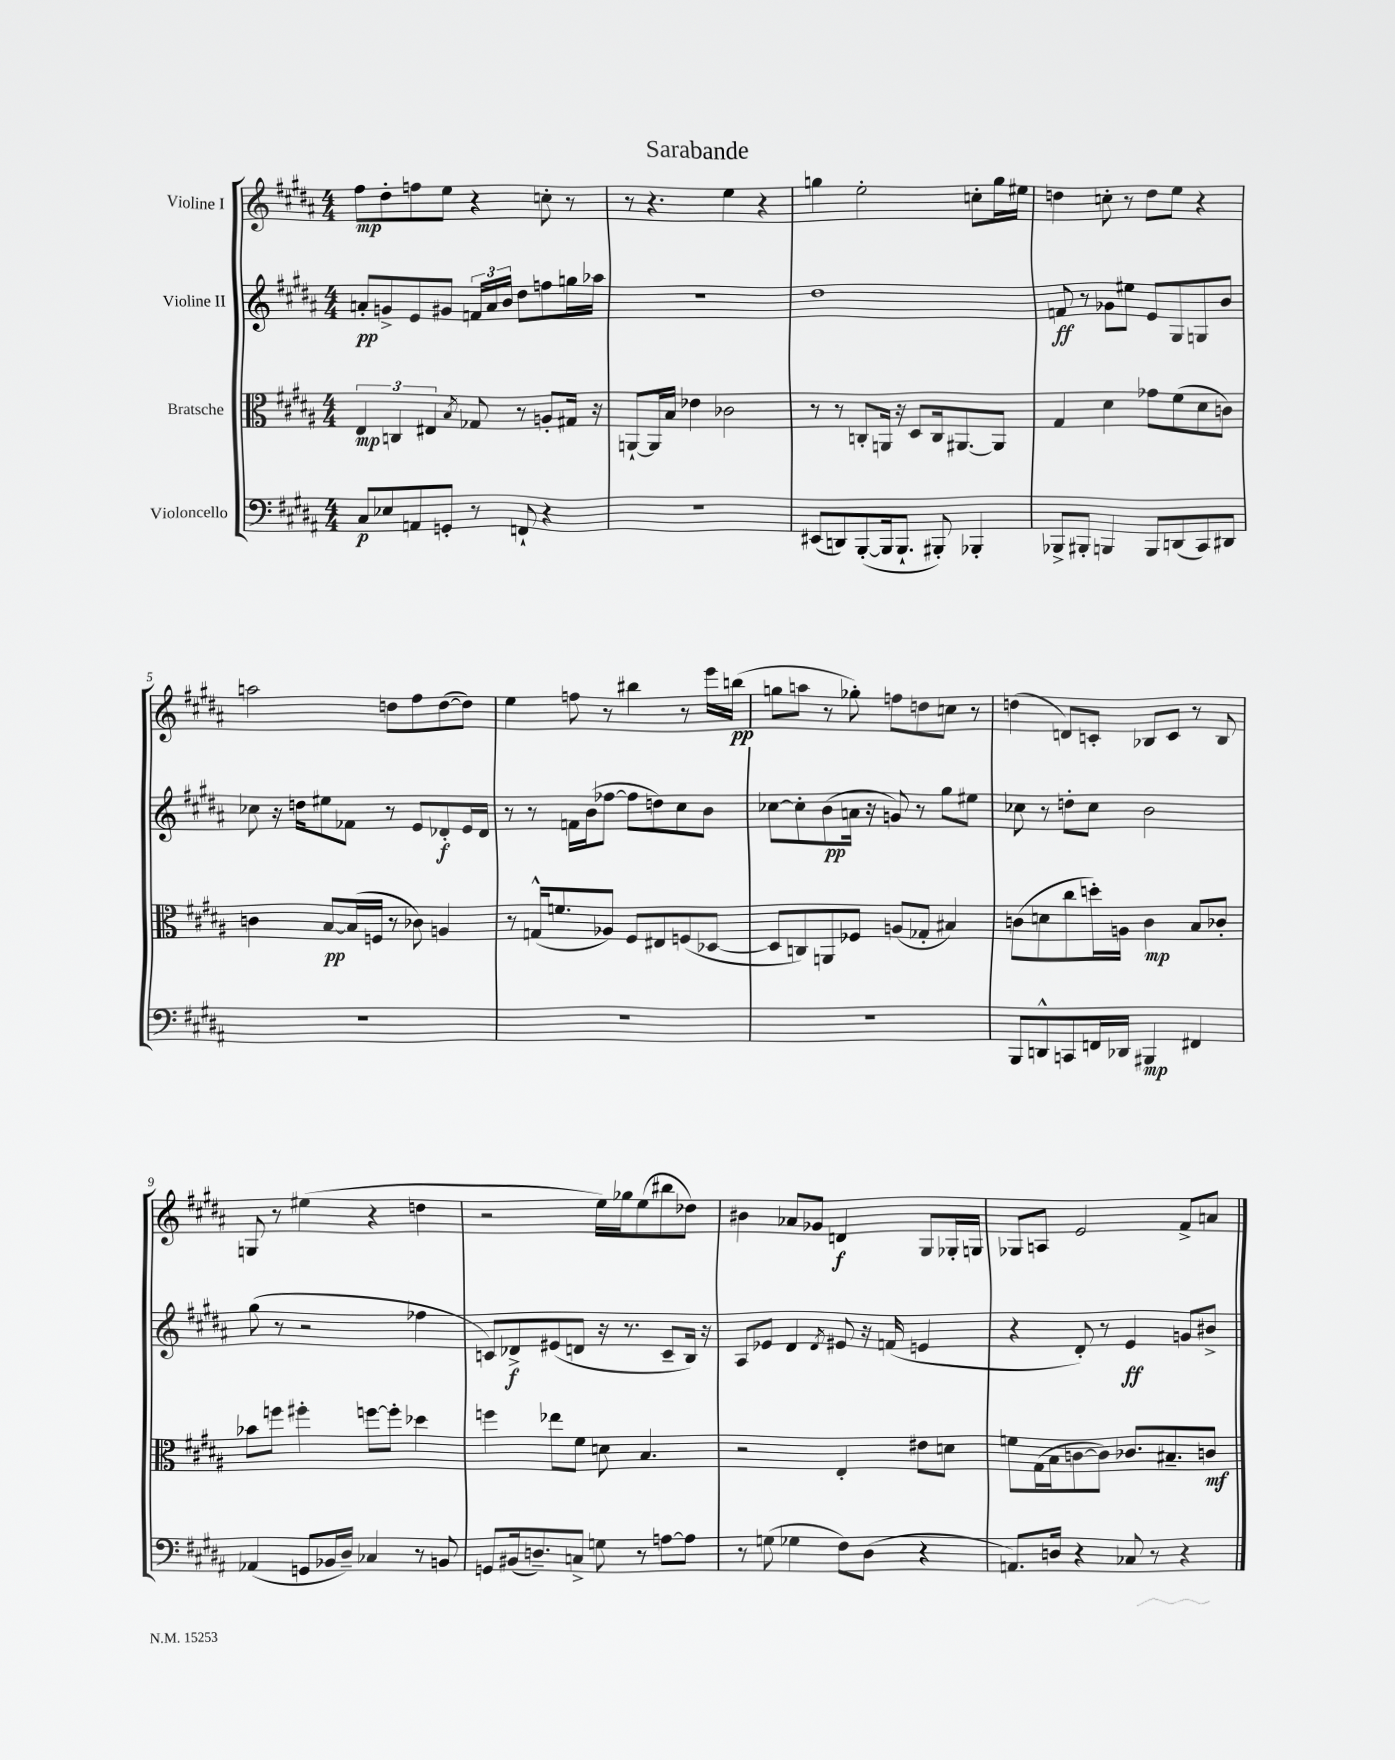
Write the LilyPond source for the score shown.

\header { title = "Sarabande" }
<<
\new StaffGroup <<
\new Staff = "s0" \with { instrumentName = "Violine I" } {
    \clef treble \key b \major \numericTimeSignature \time 4/4
    \autoBeamOff fis''8[\mp dis''8-. f''8 e''8] r4 c''8-. r8 |
    r8 r4. e''4 r4 |
    g''4 e''2-. c''8[-. g''16 eis''16] |
    d''4 c''8-. r8 d''8[ e''8] r4 |
    a''2 d''8[ fis''8 d''8~( d''8]) |
    e''4 f''8 r8 bis''4 r8 e'''16[ b''16]\pp( |
    g''8[ a''8] r8 ges''8-.) f''8[ d''8 c''8] r8 |
    d''4( d'8[) c'8]-. bes8[ c'8] r8 bes8 |
    g8 r8 eis''4( r4 d''4 |
    r2 e''16[) ges''16 e''8( bis''8 des''8]) |
    bis'4 aes'8[ ges'8] d'4\f gis8[ ges16-. g16] |
    ges8[ a8] e'2 fis'8[-> a'8] \bar "|." |
}
\new Staff = "s1" \with { instrumentName = "Violine II" } {
    \clef treble \key b \major \numericTimeSignature \time 4/4
    \autoBeamOff a'8[-.\pp g'8-> e'8 gis'8] \tuplet 3/2 { f'16[ a'16 b'16] } dis''8[ f''8 g''16 aes''16] |
    R1 |
    dis''1 |
    f'8\ff r8 ges'8[ eis''8] e'8[ gis8 g8 b'8] |
    ces''8 r16 d''16[ eis''8 fes'8] r8 e'8[ des'8-.\f e'16 des'16] |
    r8 r8 f'16[ b'16( fes''8]~ fes''8[ d''8) cis''8 b'8] |
    ces''8[~ ces''8-. b'8\pp( a'16] r16 g'8) r8 gis''8[ eis''8] |
    ces''8 r8 d''8[-. ces''8] b'2 |
    gis''8( r8 r2 fes''4 |
    c'8[) des'8->\f eis'8( d'8] r16 r8. c'8[-- b16]) r16 |
    ais8[ ees'8] dis'4 \acciaccatura { dis'8 } eis'8 r16 f'16( e'4 |
    r4 dis'8-.) r8 e'4\ff g'8[ bis'8]-> \bar "|." |
}
\new Staff = "s2" \with { instrumentName = "Bratsche" } {
    \clef alto \key b \major \numericTimeSignature \time 4/4
    \autoBeamOff \tuplet 3/2 { e4\mp c4 eis4 } \acciaccatura { b8 } ges8 r8 a8[-. gis16] r16 |
    a,8[~-! a,16 b16] ees'4 ces'2 |
    r8 r8 c8[-. a,16] r16 dis8[ c16 ais,8.~ ais,8] |
    gis4 dis'4 ges'8[ fis'8( dis'8 c'8]) |
    c'4 b8[~\pp b16( f16] r8 ces'8) a4 |
    r8 g16[-^( f'8. aes8]) fis8[ eis8 f8( des8]~ |
    des8[ c8) a,8 fes8] a8[( ges8]-. bis4) |
    c'8[( d'8 cis''8 d''16-.) a16] c'4\mp b8[ ces'8]-. |
    bes'8[ f''8] fis''4-. f''8[~ f''8]-. des''4 |
    f''4 ees''8[ fis'8] d'8 b4. |
    r2 e4-. eis'8[ d'8] |
    f'8[ gis16( b16 c'8~ c'8]) ces'8.[ bis8.-- c'8]\mf \bar "|." |
}
\new Staff = "s3" \with { instrumentName = "Violoncello" } {
    \clef bass \key b \major \numericTimeSignature \time 4/4
    \autoBeamOff cis8[\p ees8 a,8 g,8]-. r8 f,8-! r4 |
    R1 |
    eis,8[( d,8) b,,8~-.( b,,16 b,,8.]-! bis,,8-.) bes,,4-. |
    bes,,8[-> bis,,8]-. b,,4 b,,8[ d,8( cis,8) dis,8] |
    R1 |
    R1 |
    R1 |
    b,,8[ d,8-^ c,8 f,16 des,16] bis,,4\mp fis,4 |
    aes,4( g,8[ bes,16 dis16]--) ces4 r8 b,8 |
    g,8[ bis,16( d8.--) c8]-> g8 r8 a8[~ a8] |
    r8 g8( ges4 fis8[) dis8]( r4 |
    a,8.[) d16] r4 ces8 r8 r4 \bar "|." |
}
>>
>>
